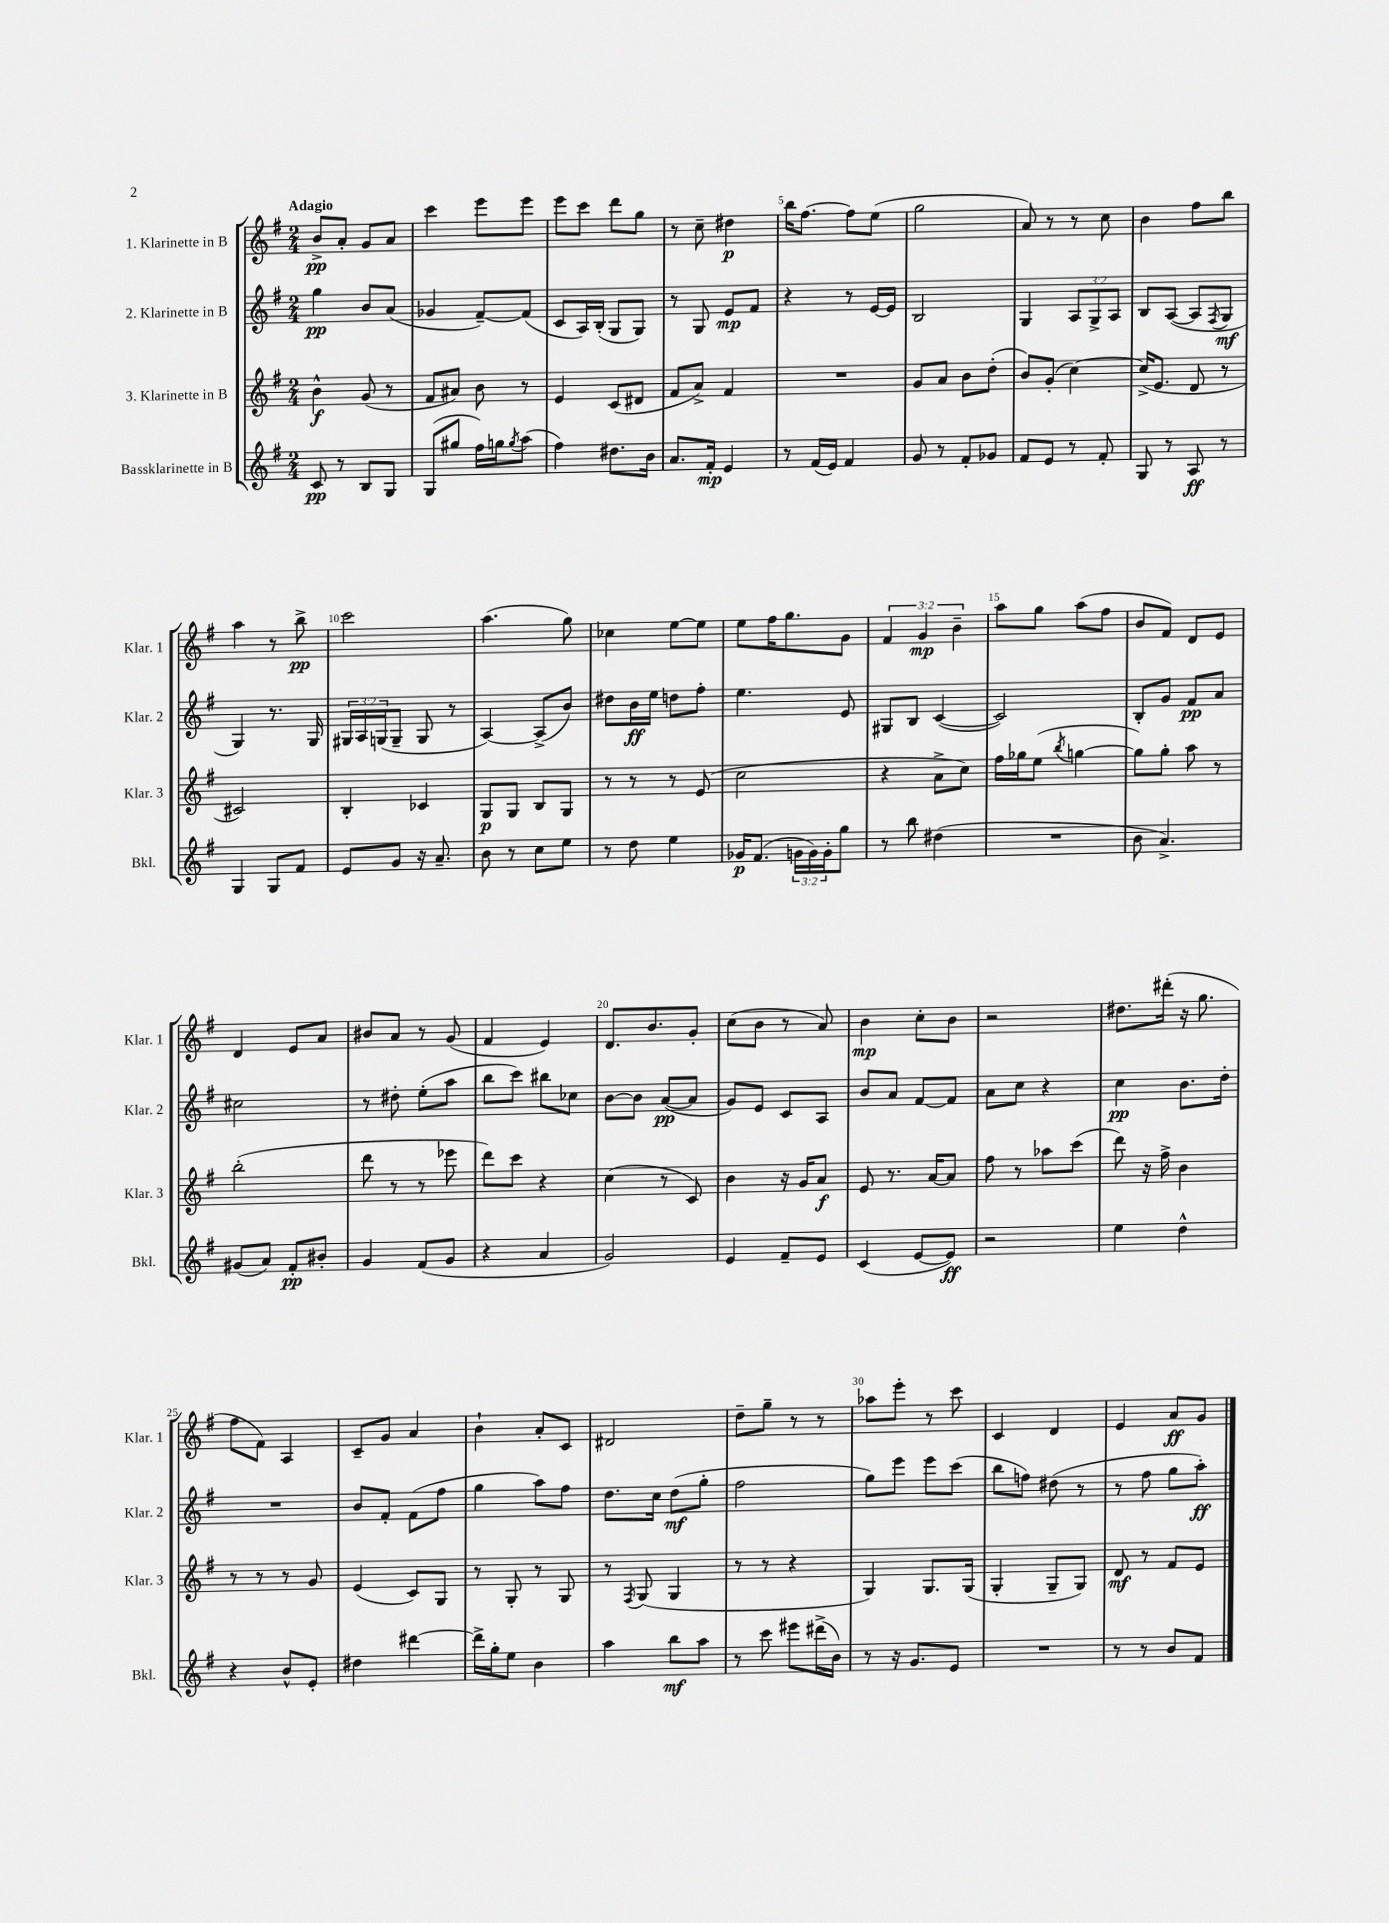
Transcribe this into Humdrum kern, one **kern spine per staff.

**kern	**kern	**kern	**kern
*staff4	*staff3	*staff2	*staff1
*clefG2	*clefG2	*clefG2	*clefG2
*k[f#]	*k[f#]	*k[f#]	*k[f#]
*M2/4	*M2/4	*M2/4	*M2/4
8c	4b^^	4gg	8b^
8r	.	.	8a'
8B	(8g	8b	8g
8G	8r	(8a	8a
=	=	=	=
(8G	8f#	4g-	4ccc
8gg#	8a#)	.	.
16ff#)	8b	[8f#~)	8eee
16gg	.	.	.
8qgg	.	.	.
(8aa	8r	(8f#]	8eee
=	=	=	=
4ff#)	4e	8c	8eee
.	.	16A)	8ccc
.	.	(16B'	.
8.dd#	(8c	8G	8ddd
.	8d#	8G)	8gg
16b	.	.	.
=	=	=	=
8.a	8f#	8r	8r
.	8a^)	8G	8cc~
16f#'	.	.	.
4e	4f#	8e	4dd#
.	.	8f#	.
=	=	=	=
8r	2r	4r	16bb
.	.	.	[8.ff#
(16f#	.	.	.
16e)	.	.	.
4f#	.	8r	8ff#]
.	.	[16e	(8ee
.	.	16e]	.
=	=	=	=
8g	8g	2B	2gg
8r	8a	.	.
8f#'	8b	.	.
8g-	(8dd'	.	.
=	=	=	=
8f#	8b)	4G	8a)
8e	(8g'	.	8r
8r	[4cc)	12A	8r
.	.	12G^	.
8f#'	.	.	8cc
.	.	12A	.
=	=	=	=
8G	(16cc^]	8B	4b
.	8.e	.	.
8r	.	([8A	.
8A	8d	8A]	8ff#
.	.	8qF#	.
8r	8r	8G	8bb
=	=	=	=
4G	2c#)	4G)	4aa
8G	.	8.r	8r
8f#	.	.	8bb^
.	.	16G	.
=	=	=	=
8e	4B'	24G#	2ccc
.	.	24A	.
.	.	(24G	.
8g	.	8G~	.
16r	4c-	8G	.
8.a~	.	.	.
.	.	8r	.
=	=	=	=
8b	8G	[4A)	(4.aa
8r	8G	.	.
8cc	8B	(8A^]	.
8ee	8G	8b)	8gg)
=	=	=	=
8r	8r	8dd#	4cc-
8dd	8r	16b	.
.	.	16ee	.
4ee	8r	8dd	[8ee
.	(8e	8ff#'	8ee]
=	=	=	=
16g-	2cc	4.ee	8ee
(8.f#	.	.	.
.	.	.	16ff#
.	.	.	8.gg
24g	.	.	.
24g)	.	.	.
24g'	.	.	.
8gg	.	8e	8g
=	=	=	=
8r	4r	8G#	6f#
8bb	.	8B	.
.	.	.	6g
(4dd#	8a^	([4c	.
.	.	.	6b~
.	8cc)	.	.
=	=	=	=
2r	16ff#	2c])	8aa
.	16gg-	.	.
.	(8ee	.	8gg
.	8qbb	.	.
.	[4gg	.	(8aa
.	.	.	8ff#
=	=	=	=
8b	8gg])	8B'	8b
4.a^)	8gg'	8g	8f#)
.	8aa	8f#	8d
.	8r	8a	8e
=	=	=	=
(8g#	(2bb'	2cc#	4d
8a)	.	.	.
8f#'	.	.	8e
8b#'	.	.	8a
=	=	=	=
4g	8ddd	8r	8b#
.	8r	8dd#'	8a
(8f#	8r	(8ee'	8r
8g	8eee-	8aa	(8g
=	=	=	=
4r	8ddd)	8bb	4f#
.	8ccc	8ccc)	.
4a	4r	8bb#	4e)
.	.	8cc-	.
=	=	=	=
2g)	(4cc	[8b	8.d
.	.	8b]	.
.	.	.	8.b
.	8r	([8a	.
.	8c)	8a]	8g'
=	=	=	=
4e	4b	8g)	(8cc
.	.	8e	8b
8f#~	16r	8c	8r
.	16g	.	.
8e	8a	8A	8a)
=	=	=	=
(4c	8e	8b	4b
.	8.r	8a	.
[8e	.	[8f#	8cc'
.	[16a	.	.
8e])	8a]	8f#]	8b
=	=	=	=
2r	8ff#	8a	2r
.	8r	8cc	.
.	8aa-	4r	.
.	(8ccc	.	.
=	=	=	=
4ee	8ddd)	4cc	8.dd#
.	16r	.	.
.	16ff#^	.	(16ddd#'
4dd^^	4b	8.b	16r
.	.	.	8.gg
.	.	16dd'	.
=	=	=	=
4r	8r	2r	8ff#
.	8r	.	8f#)
8b^^	8r	.	4A
8e'	8g	.	.
=	=	=	=
4dd#	(4e	8b	8c~
.	.	8f#'	8g
[4ddd#	8c)	(8f#	4a
.	8G	8ff#	.
=	=	=	=
16ddd#^]	8r	4gg	4b`
16gg'	.	.	.
8ee	8G'	.	.
4b	8r	8aa)	8a'
.	8G	8ff#	8c
=	=	=	=
4aa	8r	8.dd	2d#
.	8qF#	.	.
.	(8G	.	.
.	.	16cc	.
8bb	4G	(8dd	.
8aa	.	8gg'	.
=	=	=	=
8r	8r	2ff#	8dd~
8ccc	8r	.	8gg~
8eee#	4r	.	8r
(16ddd#^	.	.	8r
16b)	.	.	.
=	=	=	=
8r	4G)	8gg)	8aa-
16r	.	8eee	8eee'
8.g	.	.	.
.	8.G	8eee	8r
8e	.	(8ccc	8ccc
.	(16G	.	.
=	=	=	=
2r	4G'	8bb	4c
.	.	8ff)	.
.	8G~	(8dd#	4d
.	8G)	8r	.
=	=	=	=
8r	8d	8r	4e
8r	8r	8ff#	.
8b	8f#	8gg	8a
8f#	8e	8aa')	8g
==	==	==	==
*-	*-	*-	*-
